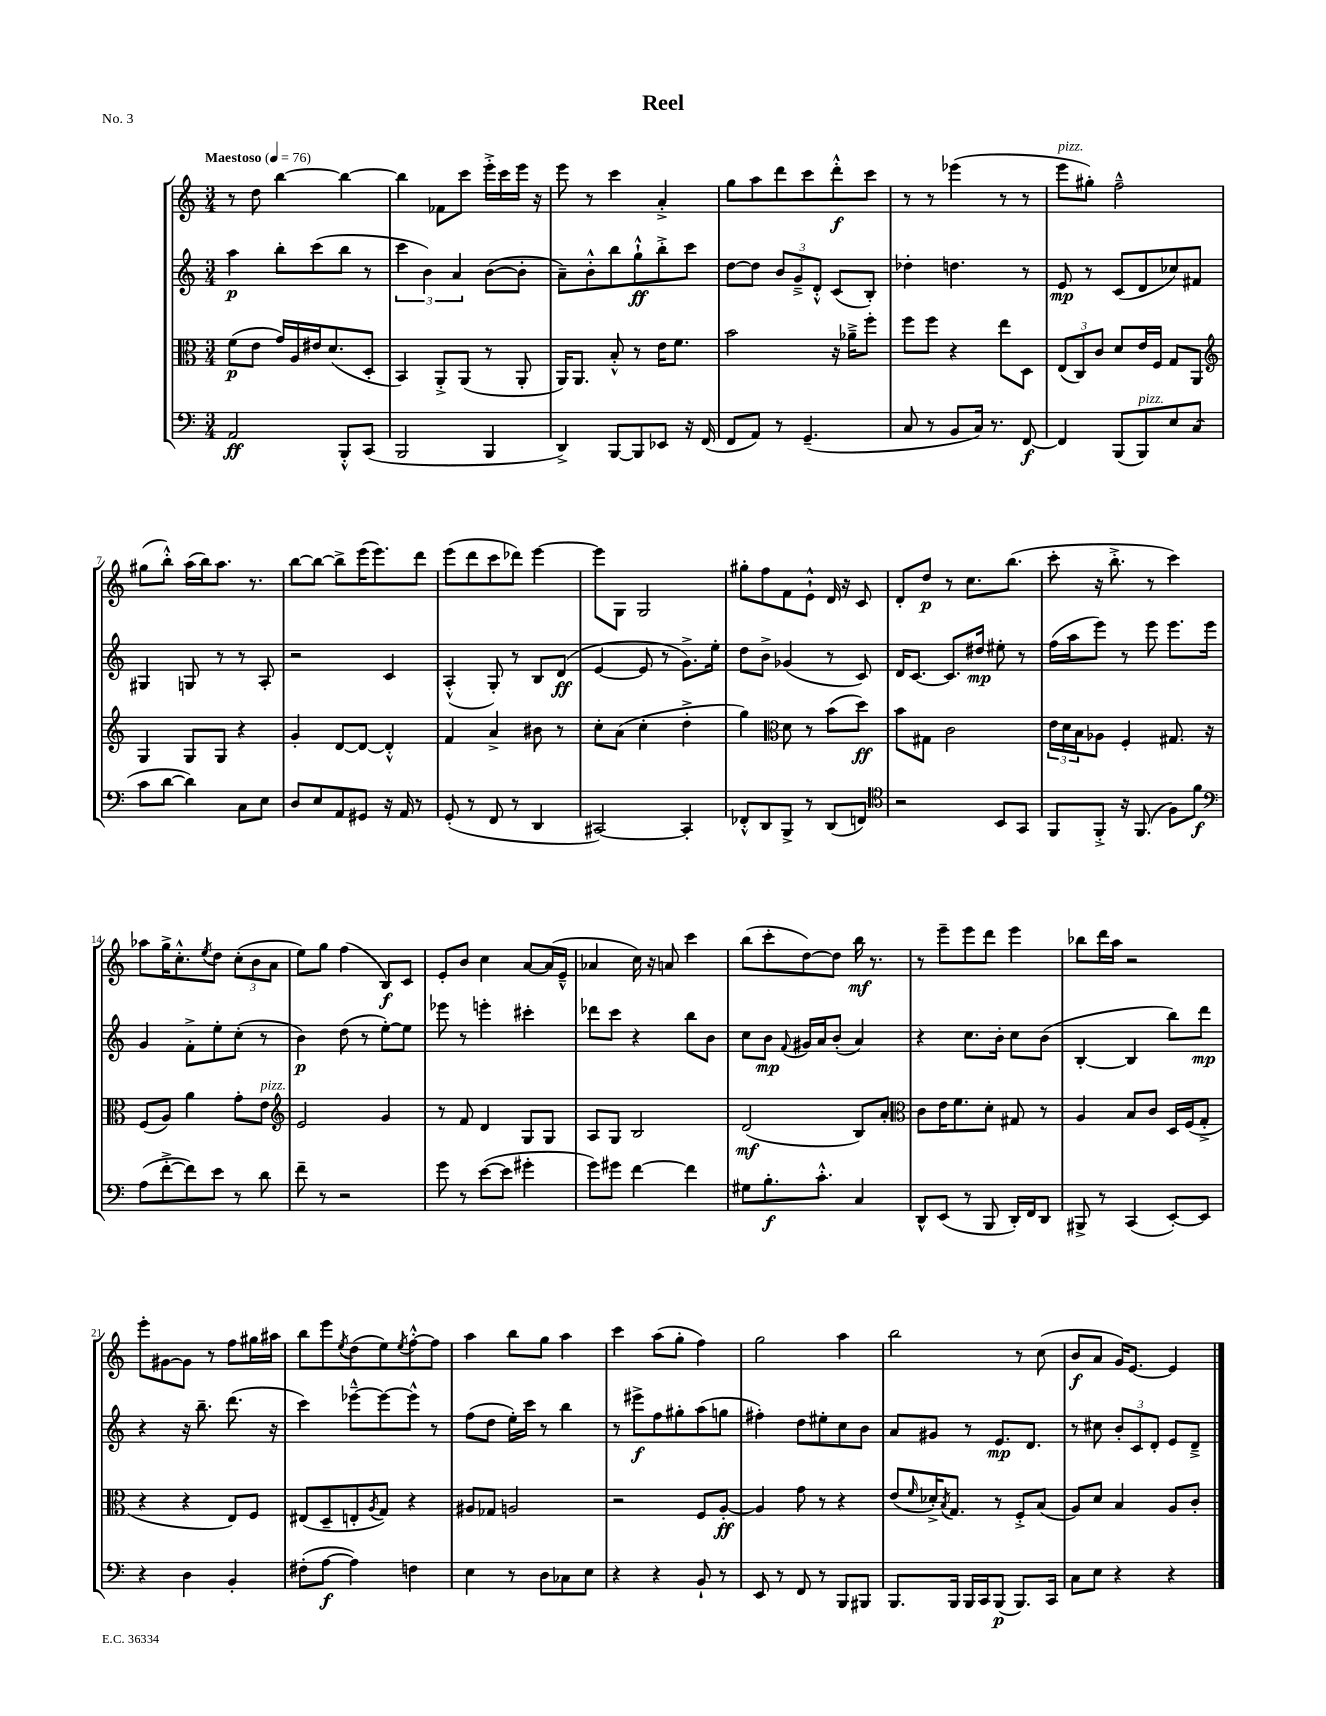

**kern	**kern	**kern	**kern
*staff4	*staff3	*staff2	*staff1
*clefF4	*clefC3	*clefG2	*clefG2
*k[]	*k[]	*k[]	*k[]
*M3/4	*M3/4	*M3/4	*M3/4
*MM76	*MM76	*MM76	*MM76
2AA	(8f	4aa	8r
.	8e	.	8dd
.	16g)	8bb'	[4bb
.	16A	.	.
.	16e#	(8ccc	.
.	(8.d	.	.
8BBB'^^	.	8bb	4bb_
(8CC	8D'	8r	.
=	=	=	=
2BBB	4BB)	6ccc	4bb]
.	.	6b)	.
.	8AA'^	.	8f-
.	.	6a	.
.	(8AA	.	8ccc
4BBB	8r	([8b	16eee'^
.	.	.	16ccc
.	8AA'	8b']	16eee
.	.	.	16r
=	=	=	=
4DD^)	16AA)	8a~)	8eee
.	8.AA	.	.
.	.	8b'^^	8r
[8BBB	8B'^^	8bb	4ccc
8BBB]	8r	8gg`^^	.
8EE-	16e	8bb'^	4a'^
.	8.f	.	.
16r	.	8ccc	.
(16FF	.	.	.
=	=	=	=
8FF	2b	[8dd	8gg
8AA)	.	8dd]	8aa
8r	.	12b	8ddd
.	.	12g~^	.
(4.GG~	.	.	8ccc
.	.	12d'^^	.
.	16r	(8c	8ddd'^^
.	16a-~^	.	.
.	8ff'	8B')	8ccc
=	=	=	=
8C	8ff	4dd-'	8r
8r	8ff	.	8r
8BB	4r	4.dd	(4eee-
16C)	.	.	.
8.r	.	.	.
.	8ee	.	8r
[8FF	8D	8r	8r
=	=	=	=
4FF]	(12E	8e	8eee
.	12C)	.	.
.	.	8r	8gg#')
.	12c	.	.
(8BBB	8d	(8c	2ff~^^
8BBB)	16e	8d	.
.	16F	.	.
8E	8G	8cc-)	.
(8C	8AA	8f#	.
=	=	=	=
*	*clefG2	*	*
8c	4G	4G#	(8gg#
[8d	.	.	8bb'^^)
4d])	8G	8G	(16aa
.	.	.	16bb)
.	8G	8r	8.aa
8C	4r	8r	.
.	.	.	8.r
8E	.	8A'	.
=	=	=	=
8D	4g'	2r	[8bb
8E	.	.	8bb_
8AA	[8d	.	8bb^]
8GG#	8d_	.	(16eee
.	.	.	8.eee)
16r	4d'^^]	4c	.
16AA	.	.	.
8r	.	.	8ddd
=	=	=	=
(8GG'	4f	(4A'^^	(8eee
8r	.	.	8ddd
8FF	4a^	8G')	8ccc
8r	.	8r	8ddd-)
4DD	8b#	8B	[4eee
.	8r	(8d	.
=	=	=	=
[2CC#)	8cc'	[4e	8eee]
.	(8a	.	8G
.	4cc'	8e]	2G
.	.	8r	.
4CC#']	4dd'^	8.g^)	.
.	.	16ee'	.
=	=	=	=
8FF-'^^	4gg)	8dd	8gg#'
8DD	.	8b^	8ff
*	*clefC3	*	*
8BBB^	8d	(4g-	8f
8r	8r	.	8e`^^
(8DD	(8b	8r	16d
.	.	.	16r
8FF)	8dd)	8c)	8c
=	=	=	=
*clefC4	*	*	*
2r	8b	16d	8d'
.	.	[8.c	.
.	8G#	.	8dd
.	2c	8.c]	8r
.	.	.	8.cc
.	.	16dd#	.
8BB	.	8ee#'	.
.	.	.	(8.bb
8GG	.	8r	.
=	=	=	=
8FF	24e	(16ff	8ccc'
.	24d	.	.
.	.	16aa	.
.	24B	.	.
8FF'^	8A-	8eee)	16r
.	.	.	8.bb'^
16r	4F'	8r	.
(8.FF	.	.	.
.	.	8eee	8r
8F)	8.G#	8.eee	4ccc)
8f	.	.	.
.	16r	16eee	.
=	=	=	=
*clefF4	*	*	*
(8A	(8F	4g	8aa-
[8f'^	8A)	.	16gg^
.	.	.	8.cc'^^
8f])	4a	8f'^	.
.	.	.	8qee
8e	.	8ee'	8dd
8r	8g'	(8cc'	(12cc'
.	.	.	12b
8d	8e	8r	.
.	.	.	12a
=	=	=	=
*	*clefG2	*	*
8f~	2e	4b)	8ee)
8r	.	.	8gg
2r	.	(8dd	(4ff
.	.	8r	.
.	4g	[8ee')	8B)
.	.	8ee]	8c
=	=	=	=
8g	8r	8eee-	8e'
8r	8f	8r	8b
([8e	4d	4eee'	4cc
8e]	.	.	.
4g#'	8G	4ccc#'	[8a
.	8G	.	(16a]
.	.	.	16e~^^
=	=	=	=
8g)	8A	8ddd-	4a-
8g#	8G	8ccc	.
[4f	2B	4r	16cc)
.	.	.	16r
.	.	.	8a
4f]	.	8bb	4ccc
.	.	8b	.
=	=	=	=
8G#	(2d	8cc	(8bb
8.B'	.	8b	8ccc'
.	.	8qqf	.
.	.	16g#	[8dd)
8.c'^^	.	16a	.
.	.	(8b'	8dd]
4C	8B)	4a)	16bb
.	.	.	8.r
.	8a'	.	.
=	=	=	=
*	*clefC3	*	*
8DD^^	8c	4r	8r
(8EE	16e	.	8eee~
.	8.f	.	.
8r	.	8.cc	8eee
8BBB	8d'	.	8ddd
.	.	16b'	.
16DD')	8G#	8cc	4eee
16FF	.	.	.
8DD	8r	(8b	.
=	=	=	=
8BBB#^	4A	[4B'	8bb-
8r	.	.	16ddd
.	.	.	16aa
(4CC	8B	4B]	2r
.	8c	.	.
[8EE')	16D	8bb)	.
.	(16F	.	.
8EE]	8G'^	8ddd	.
=	=	=	=
4r	4r	4r	8eee'
.	.	.	[8g#
4D	4r	16r	8g#]
.	.	8.bb~	.
.	.	.	8r
4BB'	8E)	(8.ddd	8ff
.	8F	.	16gg#
.	.	16r	16aa#
=	=	=	=
(8F#'	(8E#	4ccc)	8bb
[8A	8D~	.	8eee
.	.	.	8qee
4A])	8E'	[8eee-~^^	(8dd
.	8qA	.	.
.	8G)	8eee-_	8ee)
.	.	.	8qee
4F	4r	8eee-^^]	[8ff'^^
.	.	8r	8ff]
=	=	=	=
4E	8A#	(8ff	4aa
.	8G-	8dd	.
8r	2A	16ee')	8bb
.	.	16ccc	.
8D	.	8r	8gg
8C-	.	4bb	4aa
8E	.	.	.
=	=	=	=
4r	2r	8r	4ccc
.	.	8eee#^	.
4r	.	8ff	(8aa
.	.	8gg#'	8gg'
8BB`	8F	(8aa	4ff)
8r	[8A'	8gg	.
=	=	=	=
8EE	4A]	4ff#')	2gg
8r	.	.	.
8FF	8g	8dd	.
8r	8r	8ee#'	.
8BBB	4r	8cc	4aa
8BBB#	.	8b	.
=	=	=	=
8.BBB	(8e	8a	2bb
.	16qqf	.	.
.	16d-'^)	8g#	.
.	8qB	.	.
16BBB	8.G	.	.
16BBB	.	8r	.
16CC	.	.	.
(8BBB	8r	8.e	.
8.BBB)	8F'^	.	8r
.	.	8.d	.
.	(8B	.	(8cc
16CC	.	.	.
=	=	=	=
8C	8A)	8r	8b
8E	8d	8cc#	8a
4r	4B	12b'	16g)
.	.	.	[8.e
.	.	12c	.
.	.	12d'	.
4r	8A	8e	4e]
.	8c'	8d~^	.
==	==	==	==
*-	*-	*-	*-
